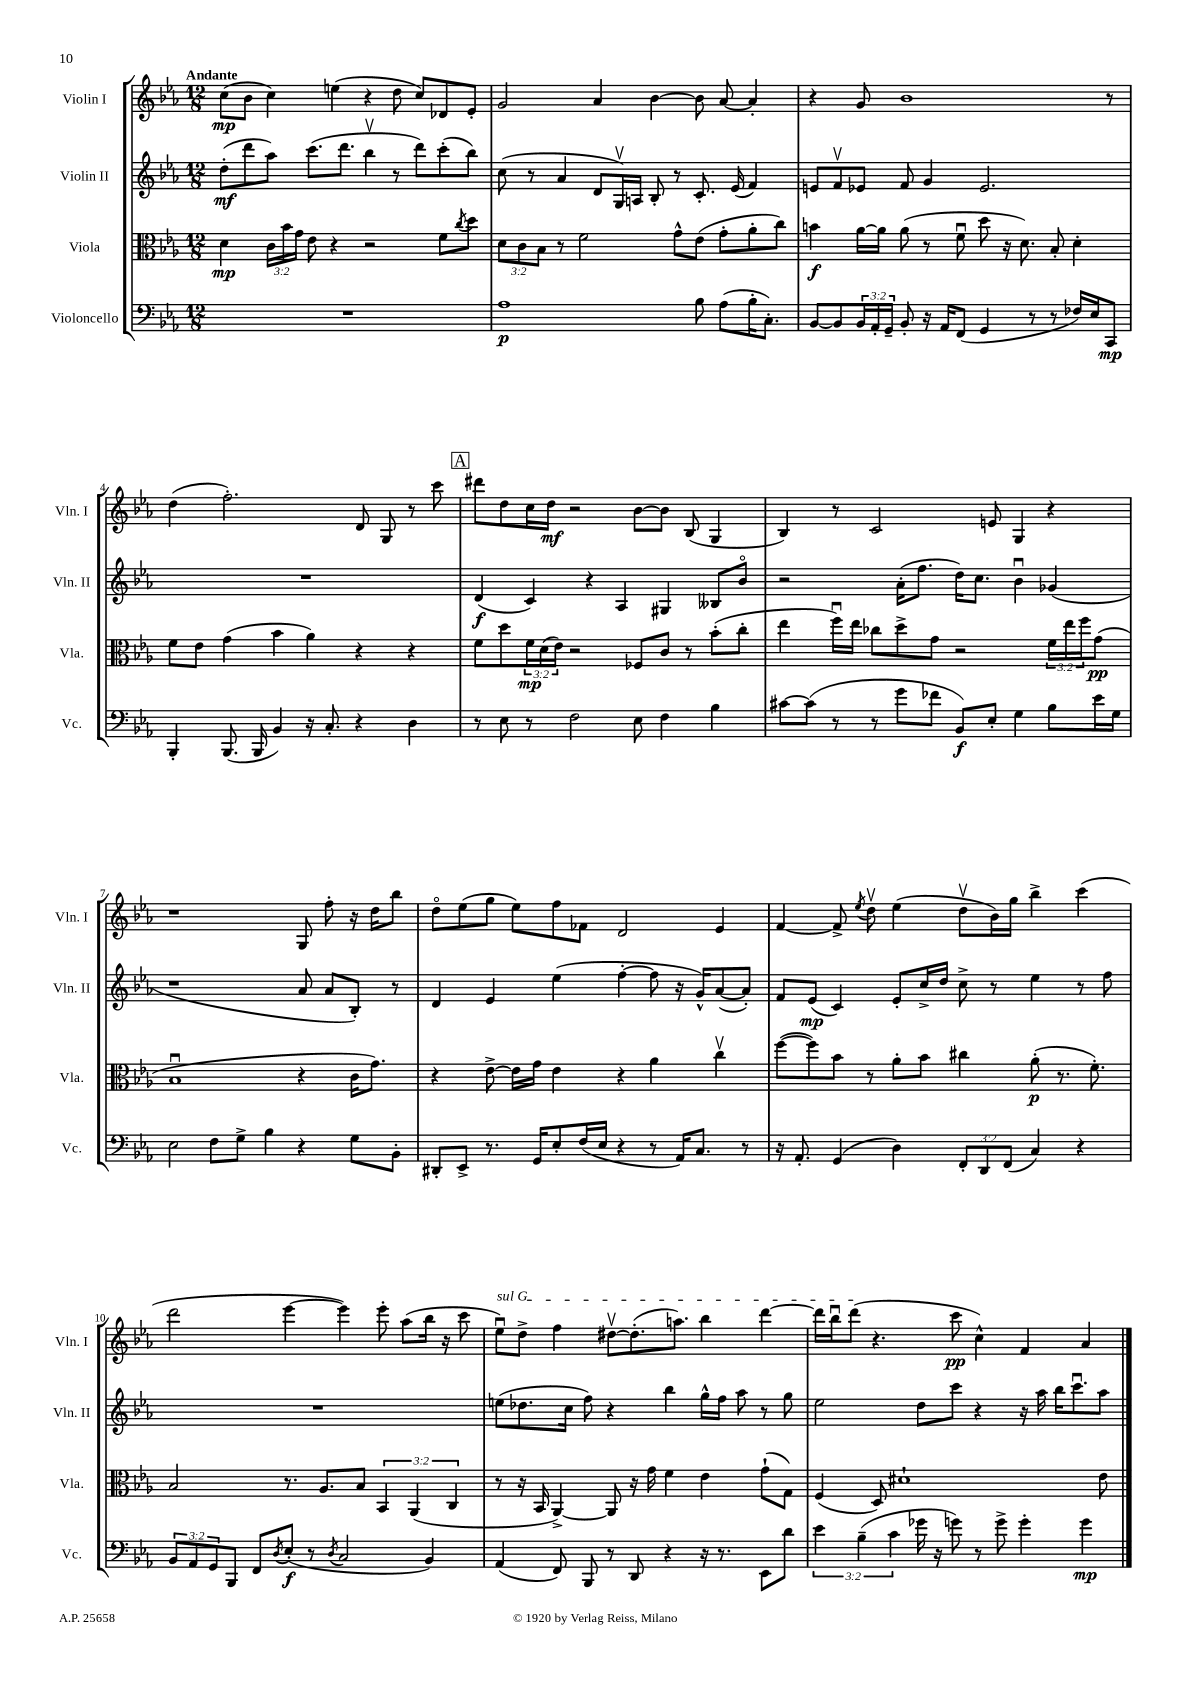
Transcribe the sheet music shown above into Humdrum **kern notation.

**kern	**kern	**kern	**kern
*staff4	*staff3	*staff2	*staff1
*clefF4	*clefC3	*clefG2	*clefG2
*k[b-e-a-]	*k[b-e-a-]	*k[b-e-a-]	*k[b-e-a-]
*M12/8	*M12/8	*M12/8	*M12/8
1.r	4d\	(8dd'\L	(8cc\L
.	.	8ddd\	8b-\J
.	24c\LL	8aa-\J)	4cc\)
.	24b-\	.	.
.	24g\JJ	.	.
.	8e-\	(8.ccc\L	.
.	4r	.	(4ee\
.	.	8.ddd\J	.
.	2r	4bb-v\	4r
.	.	8r	8dd\
.	.	8ddd\L)	8cc/L)
.	8f\L	(8ccc'\	8d-/
.	8qcc/	.	.
.	8dd\J	8bb-\J)	8e-'/J
=	=	=	=
1A-	12d\L	(8cc\	2g/
.	12c\	.	.
.	.	8r	.
.	12B-\J	.	.
.	8r	4a-/	.
.	2f\	.	.
.	.	8d/L	4a-/
.	.	16Gv/L)	.
.	.	16A/JJ	.
.	.	8B-'/	[4b-\
.	8g^^\L	8r	.
8B-\	(8e-\J	8.c'/	8b-\]
(8A-\L	8g'\L	.	[8a-/
.	.	(16e-/	.
16B-'\K	8a-'\	4f/)	4a-'/]
8.C'\J)	.	.	.
.	8cc\J)	.	.
=	=	=	=
[8BB-/L	4b\	8e/L	4r
8BB-/]	.	8fv/	.
24BB-/L	[16a-\LL	8e-/J	8g/
24AA-'/	.	.	.
.	16a-\]JJ	.	.
24GG~/JJ	.	.	.
8BB-'/	(8a-\	8f/	1b-
16r	8r	4g/	.
16AA-/LK	.	.	.
(8FF/J	8fu\	.	.
4GG/	8dd\	2.e-/	.
.	16r	.	.
.	8.d\)	.	.
8r	.	.	.
8r	8B-'/	.	.
16F-/LL)	4d'\	.	.
16E-/J	.	.	.
8CC/J	.	.	8r
=	=	=	=
4BBB-'/	8f\L	1.r	(4dd\
.	8e-\J	.	.
(8.BBB-/	(4g\	.	2.ff'\)
16BBB-/	.	.	.
4BB-/)	4b-\	.	.
16r	4a-\)	.	.
8.C'/	.	.	.
4r	4r	.	8d/
.	.	.	8G/
4D\	4r	.	8r
.	.	.	8ccc\
=	=	=	=
8r	8f\L	(4d/	8ddd#\L
8E-\	8dd\	.	8dd\
8r	24f\L	4c/)	16cc\L
.	(24d\	.	.
.	.	.	16dd\JJ
.	24e-\JJ)	.	.
2F\	2r	.	2r
.	.	4r	.
.	.	4A-/	.
8E-\	8F-/L	.	[8b-\L
4F\	8c/J	4G#/	8b-\]J
.	8r	.	(8B-/
4B-\	(8b-'\L	8B--/L	4G/
.	8cc'\J	8b-o/J	.
=	=	=	=
[8c#\L	4ee-\	2r	4B-/)
(8c#\]J	.	.	.
8r	16ffu\LL)	.	8r
.	16ee-\JJ	.	.
8r	8cc-\L	.	2c/
8g\L	8dd^\	(16a-'\LK	.
.	.	8.ff\J	.
8f-\J	8g\J	.	.
8BB-/L)	2r	16dd\LK)	.
.	.	8.cc\J	.
8E-'/J	.	.	8e/
4G\	.	4b-u\	4G/
8B-\L	24f\LL	(4g-/	4r
.	24ee-\	.	.
.	24ff\J	.	.
16e-\L	(8g\J	.	.
16G\JJ	.	.	.
=	=	=	=
2E-\	1B-u	1r	1r
8F\L	.	.	.
8G^\J	.	.	.
4B-\	.	.	.
4r	4r	8a-/	8G/
.	.	8a-/L	8ff'\
8G\L	16c\LK	8B-'/J)	16r
.	8.g\J)	.	16dd\LK
8BB-'\J	.	8r	8bb-\J
=	=	=	=
8DD#'/L	4r	4d/	8ddo\L
8EE-^/J	.	.	(8ee-\
8.r	[8e-^\	4e-/	8gg\J
.	16e-\]LL	.	8ee-\L)
16GG/LK	16g\JJ	.	.
8E-'/	4e-\	(4ee-\	8ff\
(16F/L	.	.	8f-\J
16E-/JJ	.	.	.
4r	4r	[4ff'\	2d/
8r	4a-\	8ff\]	.
16AA-/LK)	.	16r	.
8.C/J	.	16g^^/LK)	.
.	4ccv\	([8a-/	4e-/
8r	.	8a-'/]J)	.
=	=	=	=
16r	([8ff\L	8f/L	[4f/
8.AA-'/	.	.	.
.	8ff\])	(8e-/J	.
(4GG/	8b-\J	4c/)	8f^/]
.	.	.	8qee-/
.	8r	.	8ddv\
4D\)	8a-'\L	8e-'/L	(4ee-\
.	8b-\J	16cc^/L	.
.	.	16dd/JJ	.
12FF'/L	4cc#\	8cc^\	8ddv\L
12DD/	.	.	.
.	.	8r	16b-\L)
(12FF/J	.	.	.
.	.	.	16gg\JJ
4C/)	(8a-'\	4ee-\	4bb-^\
.	8.r	.	.
4r	.	8r	(4ccc\
.	8.f'\)	.	.
.	.	8ff\	.
=	=	=	=
12BB-/L	2B-/	1.r	2ddd\
12AA-/	.	.	.
12GG/	.	.	.
8BBB-/J	.	.	.
8FF/L	.	.	.
8qD/	.	.	.
(8E-'/J	8.r	.	[4eee-\
8r	.	.	.
.	8.A-/L	.	.
8qD/	.	.	.
2C/	.	.	4eee-\])
.	8B-/J	.	.
.	6BB-/	.	8eee-'\
.	.	.	(8aa-\L
.	(6AA-/	.	.
4BB-/)	.	.	16bb-\Jk
.	.	.	16r
.	6C/	.	.
.	.	.	8ccc\
=	=	=	=
(4AA-/	8r	(8ee\L	8ee-u\L)
.	16r	8.dd-\	8dd^\J
.	16BB-/	.	.
8FF/)	[4AA-^/)	.	4ff\
.	.	16cc\Jk	.
8BBB-/	.	8ff\)	.
8r	8AA-/]	4r	[8dd#v\L
8DD/	16r	.	(8.dd#'\]
.	16g\	.	.
4r	4f\	4bb-\	.
.	.	.	8.aa\J)
16r	4e-\	16gg^^\LL	4bb-\
8.r	.	16ff\JJ	.
.	.	8aa-\	.
8EE-\L	(8g`\L	8r	[4ddd\
8d\J	8G\J)	8gg\	.
=	=	=	=
6e-\	(4F/	2ee-\	16ddd\]LL
.	.	.	16bb-u\J
.	.	.	(8ddd\J
(6B-~\	.	.	.
.	8D/)	.	4.r
6c\	.	.	.
.	1d#`	.	.
16g-\	.	8dd\L	.
16r	.	.	.
8g\)	.	8ccc\J	8ccc\
8r	.	4r	4cc^^\)
8g^\	.	.	.
4g'\	.	16r	4f/
.	.	16aa-\	.
.	.	16bb-\LK	.
.	.	8.cccu\	.
4g\	.	.	4a-/
.	8e-\	8aa-\J	.
==	==	==	==
*-	*-	*-	*-
